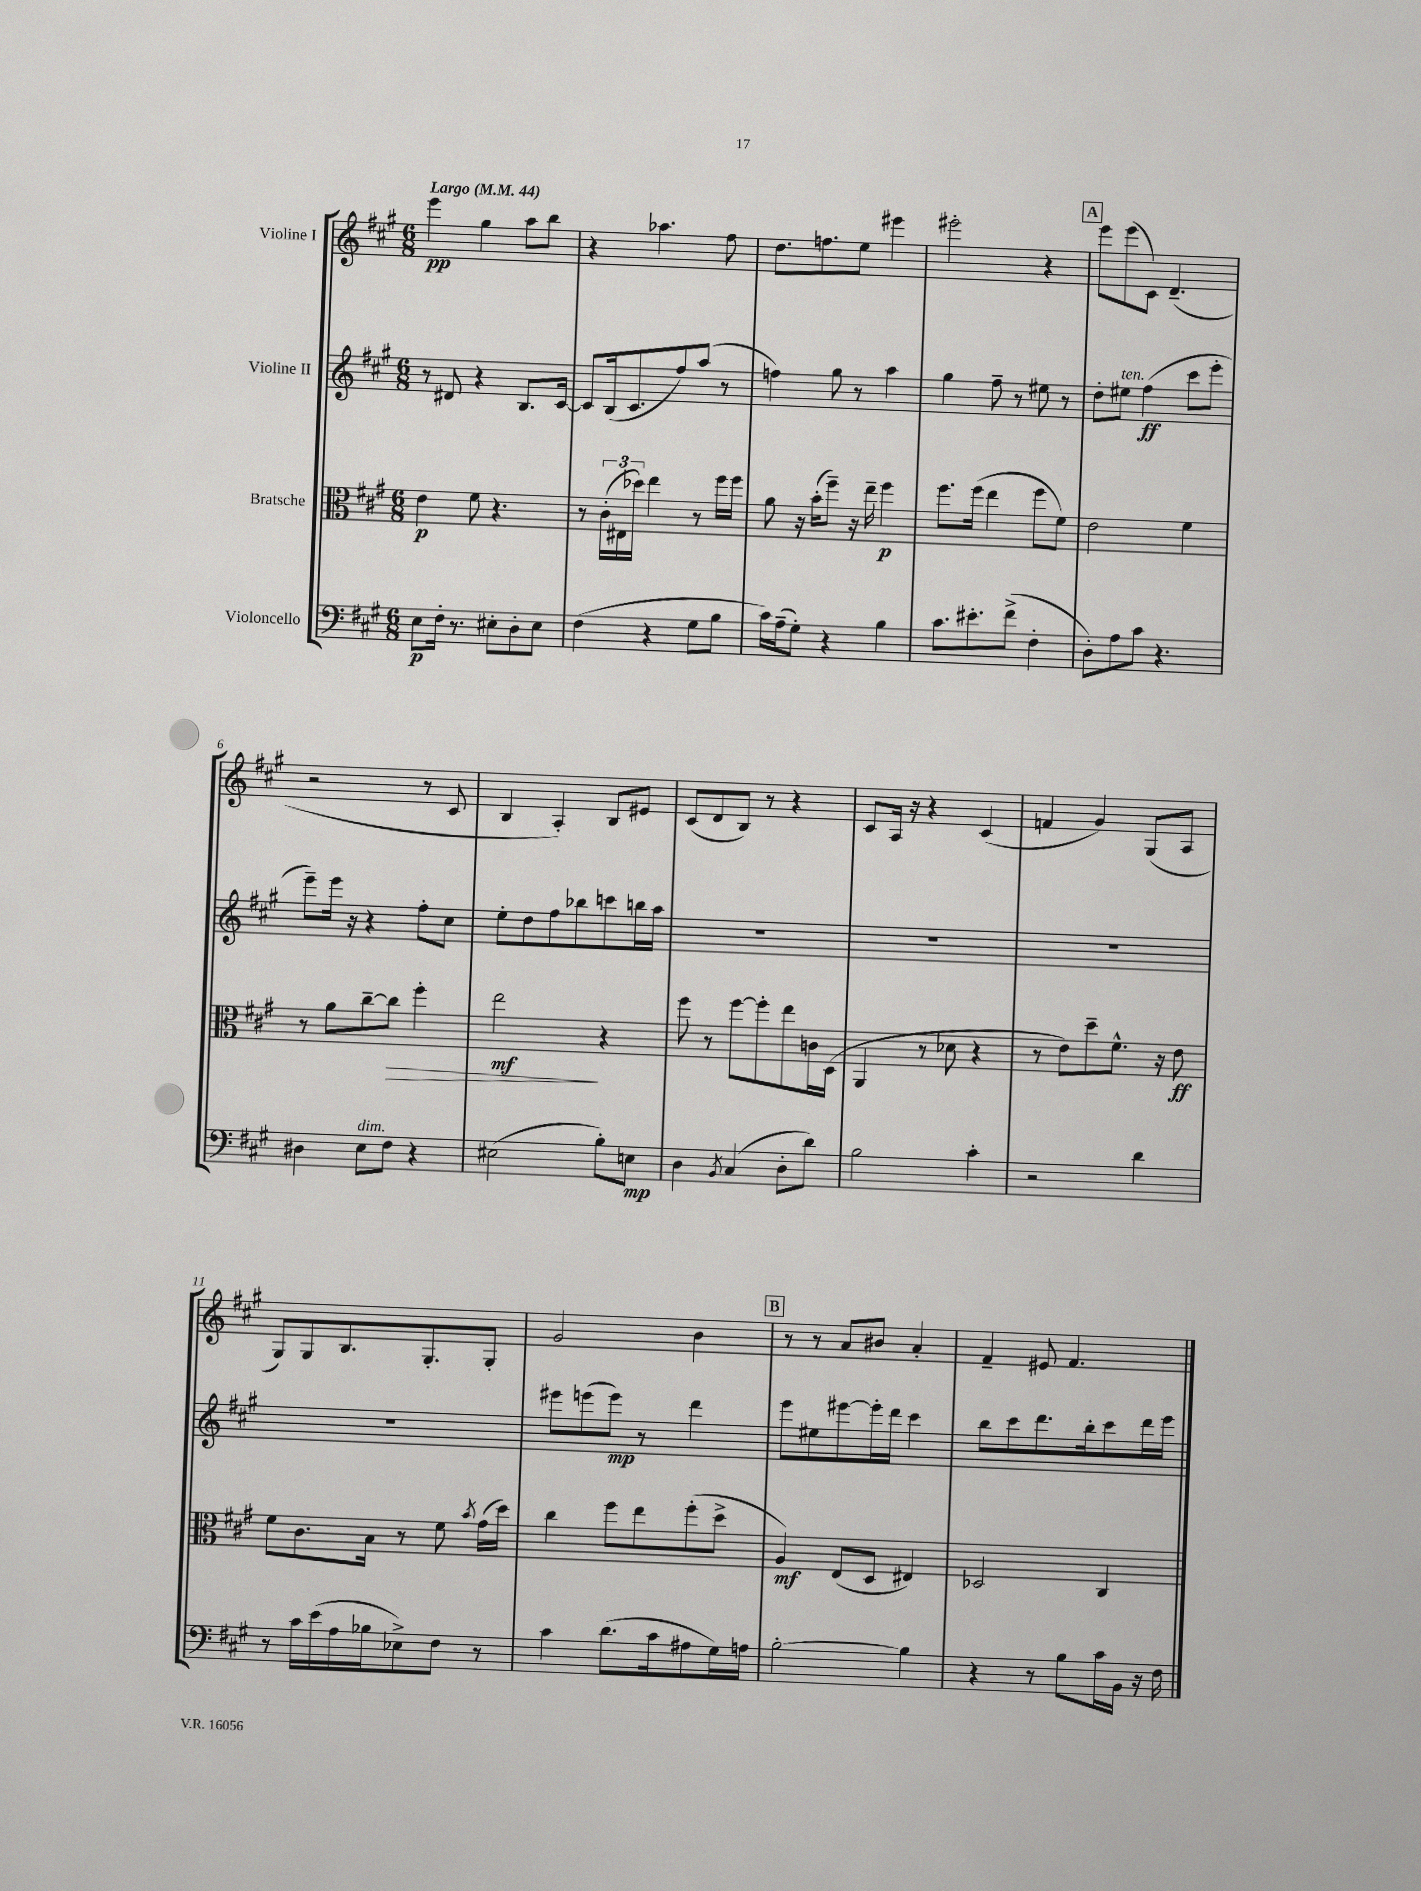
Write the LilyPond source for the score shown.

<<
\new StaffGroup <<
\new Staff = "s0" \with { instrumentName = "Violine I" } {
    \clef treble \key a \major \numericTimeSignature \time 6/8 \tempo "Largo" 4 = 44
    \autoBeamOff e'''4\pp gis''4 a''8[ b''8] |
    r4 aes''4. fis''8 |
    d''8.[ f''8. e''8] eis'''4 |
    eis'''2-. r4 |
    \mark \markup { \box "A" } e'''8[ e'''8( cis'8]) d'4.--( |
    r2 r8 cis'8 |
    b4 a4-.) b8[ eis'8] |
    cis'8[( d'8 b8]) r8 r4 |
    cis'8[ a16] r16 r4 cis'4( |
    f'4 gis'4) gis8[( a8] |
    gis8[) gis8 b8. gis8.-. gis8]-. |
    gis'2 b'4 |
    \mark \markup { \box "B" } r8 r8 a'8[ bis'8] a'4-. |
    fis'4-- eis'8 fis'4. \bar "|." |
}
\new Staff = "s1" \with { instrumentName = "Violine II" } {
    \clef treble \key a \major \numericTimeSignature \time 6/8
    \autoBeamOff r8 dis'8 r4 b8.[ cis'16]~ |
    cis'8[ b16( cis'8. fis''8) a''8]( r8 |
    f''4) gis''8 r8 a''4 |
    gis''4 fis''8-- r8 eis''8 r8 |
    \mark \markup { \box "A" } d''8[-. eis''8]^\markup { \italic "ten." } fis''4\ff( cis'''8[ e'''8]-. |
    e'''8[--) e'''16] r16 r4 fis''8[-. cis''8] |
    e''8[-. d''8 fis''8 bes''8 c'''8 b''16 a''16] |
    R2. |
    R2. |
    R2. |
    R2. |
    eis'''8[ e'''8( e'''8]\mp) r8 d'''4 |
    \mark \markup { \box "B" } e'''8[ eis''8 eis'''8~ eis'''16-. d'''16] cis'''4 |
    b''8[ cis'''8 d'''8. b''16-. cis'''8 d'''16 e'''16] \bar "|." |
}
\new Staff = "s2" \with { instrumentName = "Bratsche" } {
    \clef alto \key a \major \numericTimeSignature \time 6/8
    \autoBeamOff e'4\p fis'8 r4. |
    r8 \tuplet 3/2 { cis'16[-.( eis16 des''16]) } e''4 r8 fis''16[ fis''16] |
    a'8 r16 b'16[-.( fis''8]--) r16 e''16-- fis''4\p |
    fis''8.[ fis''16]( e''4 fis''8[ fis'8]) |
    \mark \markup { \box "A" } e'2 fis'4 |
    r8 a'8[ cis''8~-- cis''8]\> fis''4-. |
    e''2\mf\! r4 |
    fis''8 r8 fis''8[~ fis''8-. e''8 c'16 d16]( |
    a,4 r8 des'8 r4 |
    r8 e'8[) d''8-- fis'8.]-^ r16 e'8\ff |
    fis'8[ cis'8. b16] r8 fis'8 \acciaccatura { b'8 } gis'16[( d''16]) |
    cis''4 fis''8[ e''8 fis''8-.( d''8]-> |
    \mark \markup { \box "B" } a4\mf) e8[( d8] eis4) |
    des2 cis4 \bar "|." |
}
\new Staff = "s3" \with { instrumentName = "Violoncello" } {
    \clef bass \key a \major \numericTimeSignature \time 6/8
    \autoBeamOff e8[\p fis16]-. r8. eis8[-. d8-. eis8] |
    fis4( r4 gis8[ b8] |
    cis'16[) a16--( gis8]-.) r4 b4 |
    cis'8.[ eis'8.-. fis'8]->( fis4-. |
    \mark \markup { \box "A" } d8[-.) a8 cis'8] r4. |
    dis4 e8[^\markup { \italic "dim." } fis8] r4 |
    eis2( b8[-.) e8]\mp |
    d4 \acciaccatura { b,8 } cis4( d8[-. d'8]) |
    b2 cis'4-. |
    r2 d'4 |
    r8 cis'16[ e'16( a16 bes16 ees8->) fis8] r8 |
    cis'4 d'8.[( cis'16 ais8 gis16) a16] |
    \mark \markup { \box "B" } b2~-. b4 |
    r4 r8 b8[ cis'16 b,16] r16 fis16 \bar "|." |
}
>>
>>
